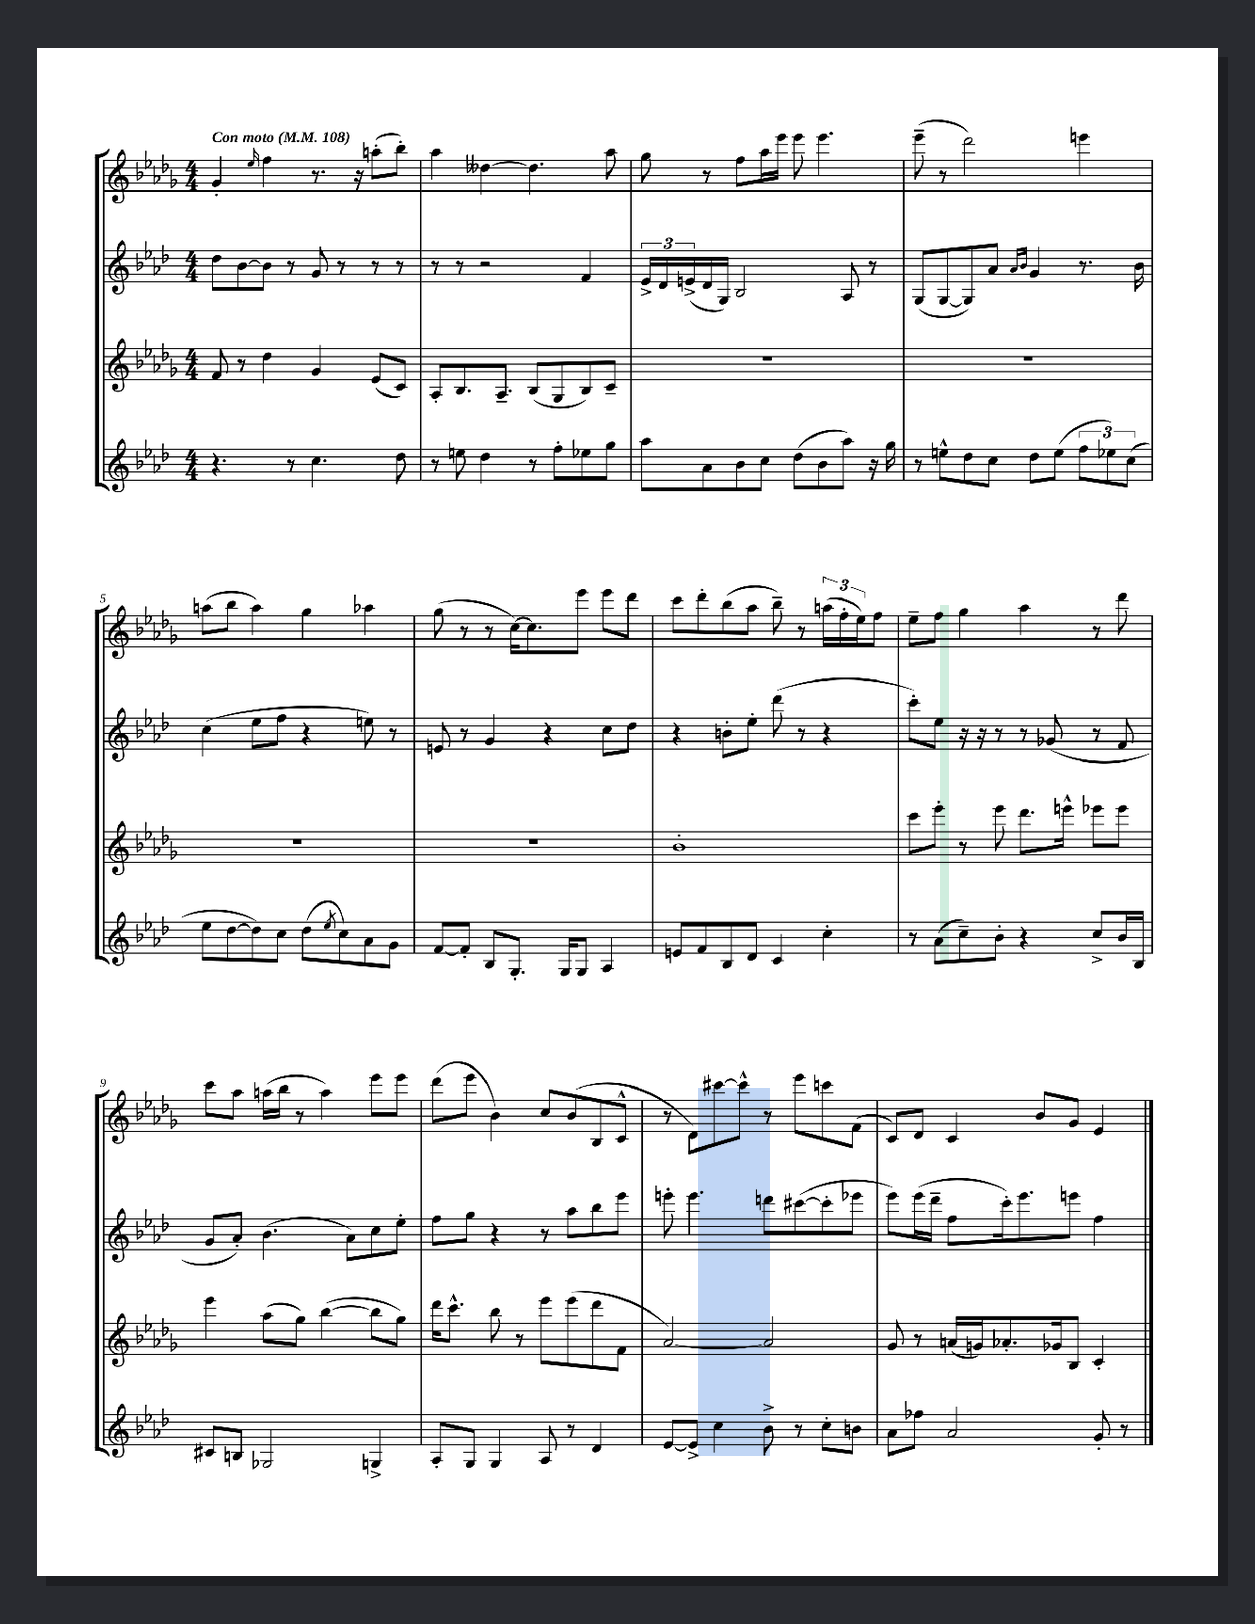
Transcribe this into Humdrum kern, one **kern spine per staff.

**kern	**kern	**kern	**kern
*part4	*part3	*part2	*part1
*staff4	*staff3	*staff2	*staff1
*clefG2	*clefG2	*clefG2	*clefG2
*k[b-e-a-d-]	*k[b-e-a-d-g-]	*k[b-e-a-d-]	*k[b-e-a-d-g-]
*M4/4	*M4/4	*M4/4	*M4/4
*MM108	*MM108	*MM108	*MM108
=1	=1	=1	=1
!	!	!	!LO:TX:a:B:t=Con moto
4.r	8f/	8dd-\L	4g-'/
.	8r	[8b-\	.
.	.	.	16qqee-/
.	4dd-\	8b-\J]	4ff\
8r	.	8r	.
4.cc\	4g-/	8g/	8.r
.	.	8r	.
.	.	.	16r
.	(8e-/L	8r	(8aan'\L
8dd-\	8c/J)	8r	8bb-'\J)
=2	=2	=2	=2
8r	8A-'/L	8r	4aa-\
8een\	8.B-/	8r	.
4dd-\	.	2r	[4dd--X\
.	8.A-~/J	.	.
8r	(8B-/L	.	4.dd--\]
8ff'\L	8G-/	.	.
8ee-X\	8B-/)	4f/	.
8gg\J	8c~/J	.	8aa-\
=3	=3	=3	=3
8aa-\L	1r	24e-^/LL	8gg-\
.	.	24d-/	.
.	.	(24en^/	.
8a-\	.	16d-/	8r
.	.	16G/JJ)	.
8b-\	.	2B-/	8ff\L
8cc\J	.	.	16aa-\L
.	.	.	16eee-\JJ
(8dd-\L	.	.	8eee-\
8b-\	.	.	4.eee-\
8aa-\J)	.	8A-/	.
16r	.	8r	.
16gg\	.	.	.
=4	=4	=4	=4
8r	1r	(8G/L	(8eee-~\
8een^^\L	.	[8G/	8r
8dd-\	.	8G/])	2ddd-\)
8cc\J	.	8a-/J	.
.	.	16qqa-/LL	.
.	.	16qqb-/JJ	.
8dd-\L	.	4g/	.
(8ee\J	.	.	.
12ff\L	.	8.r	4eeen\
12ee-X\)	.	.	.
(12cc\J	.	.	.
.	.	16b-\	.
!!LO:LB:g=z
=5	=5	=5	=5
8ee-\L	1r	(4cc\	(8aan\L
[8dd-\	.	.	8bb-\J
8dd-\])	.	8ee-\L	4aa\)
8cc\J	.	8ff\J	.
(8dd-\L	.	4r	4gg-\
8qee-/	.	.	.
8cc\)	.	.	.
8a-\	.	8een\)	4aa-X\
8g\J	.	8r	.
=6	=6	=6	=6
[8f/L	1r	8en/	(8gg-\
8f'/J]	.	8r	8r
8B-/L	.	4g/	8r
8.G'/J	.	.	[16cc\KL)
.	.	.	8.cc\]
.	.	4r	.
16G/KL	.	.	.
8G/J	.	.	8eee-\J
4A-/	.	8cc\L	8eee-\L
.	.	8dd-\J	8ddd-\J
=7	=7	=7	=7
8en/L	1b-'	4r	8ccc\L
8f/	.	.	8ddd-'\
8B-/	.	8bn'\L	(8bb-\
8d-/J	.	8ee-'\J	8aa-\J
4c/	.	(8ddd-\	8bb-~\)
.	.	8r	8r
4cc'\	.	4r	(24aan\LL
.	.	.	24ff'\
.	.	.	24ee-\J)
.	.	.	8ff\J
=8	=8	=8	=8
8r	8ccc\L	8ccc'\L)	8ee-~\L
(8a-\L	8eee-'\J	8ee-\J	8ff\J
8cc~\)	8r	16r	4gg-\
.	.	16r	.
8b-'\J	8eee-\	8r	.
4r	8.ddd-\L	8r	4aa-\
.	.	(8g-X/	.
.	16eeen^^\Jk	.	.
8cc^/L	8eee-X\L	8r	8r
16b-/L	8eee-\J	8f/	8ddd-\
16B-/JJ	.	.	.
!!LO:LB:g=z
=9	=9	=9	=9
8c#X/L	4eee-\	8g/L	8ccc\L
8Bn/J	.	8a-'/J)	8aa-\J
2G-X/	(8aa-\L	(4.b-\	(16aan\LL
.	.	.	16bb-\JJ
.	8gg-\J)	.	8r
.	([4bb-\	.	4aa\)
.	.	8a-\L)	.
4Gn^/	8bb-\L]	8cc\	8eee-\L
.	8gg-\J)	8ee-'\J	8eee-\J
=10	=10	=10	=10
8A-'/L	16ddd-\KL	8ff\L	(8ddd-\L
.	8.ccc^^\J	.	.
8G/J	.	8gg\J	8eee-\J
4G/	8bb-\	4r	4b-\)
.	8r	.	.
8A-/	8eee-\L	8r	8cc/L
8r	(8eee-\	8aa-\L	(8b-/
4d-/	8ddd-\	8bb-\	8B-/
.	8f\J	8eee-\J	8c^^/J
=11	=11	=11	=11
[8e-/L	[2a-/)	8eeen'\	8r
8e-^/J]	.	4.eee\	8d-\L)
4cc\	.	.	[8ccc#X\
.	.	.	8ccc#^^\J]
8b-^\	2a-/]	8dddn\L	8r
8r	.	([8ccc#X\	8eee-\L
8cc'\L	.	8ccc#'\]	8cccn\
8bn\J	.	8eee-X\J	(8f\J
=12	=12	=12	=12
8a-\L	8g-/	8eee-\L)	8c/L)
8ff-X\J	8r	(16eee-\L	8d-/J
.	.	16ddd-~\JJ	.
2a-/	(16an/LL	8ff\L	4c/
.	16gn/J)	.	.
.	8.a-X'/	16ccc'\k)	.
.	.	8.eee-\	.
.	.	.	8b-/L
.	16g-X/k	.	.
.	8B-/J	8eeen\J	8g-/J
8g'/	4c'/	4ff\	4e-/
8r	.	.	.
==	==	==	==
*-	*-	*-	*-
